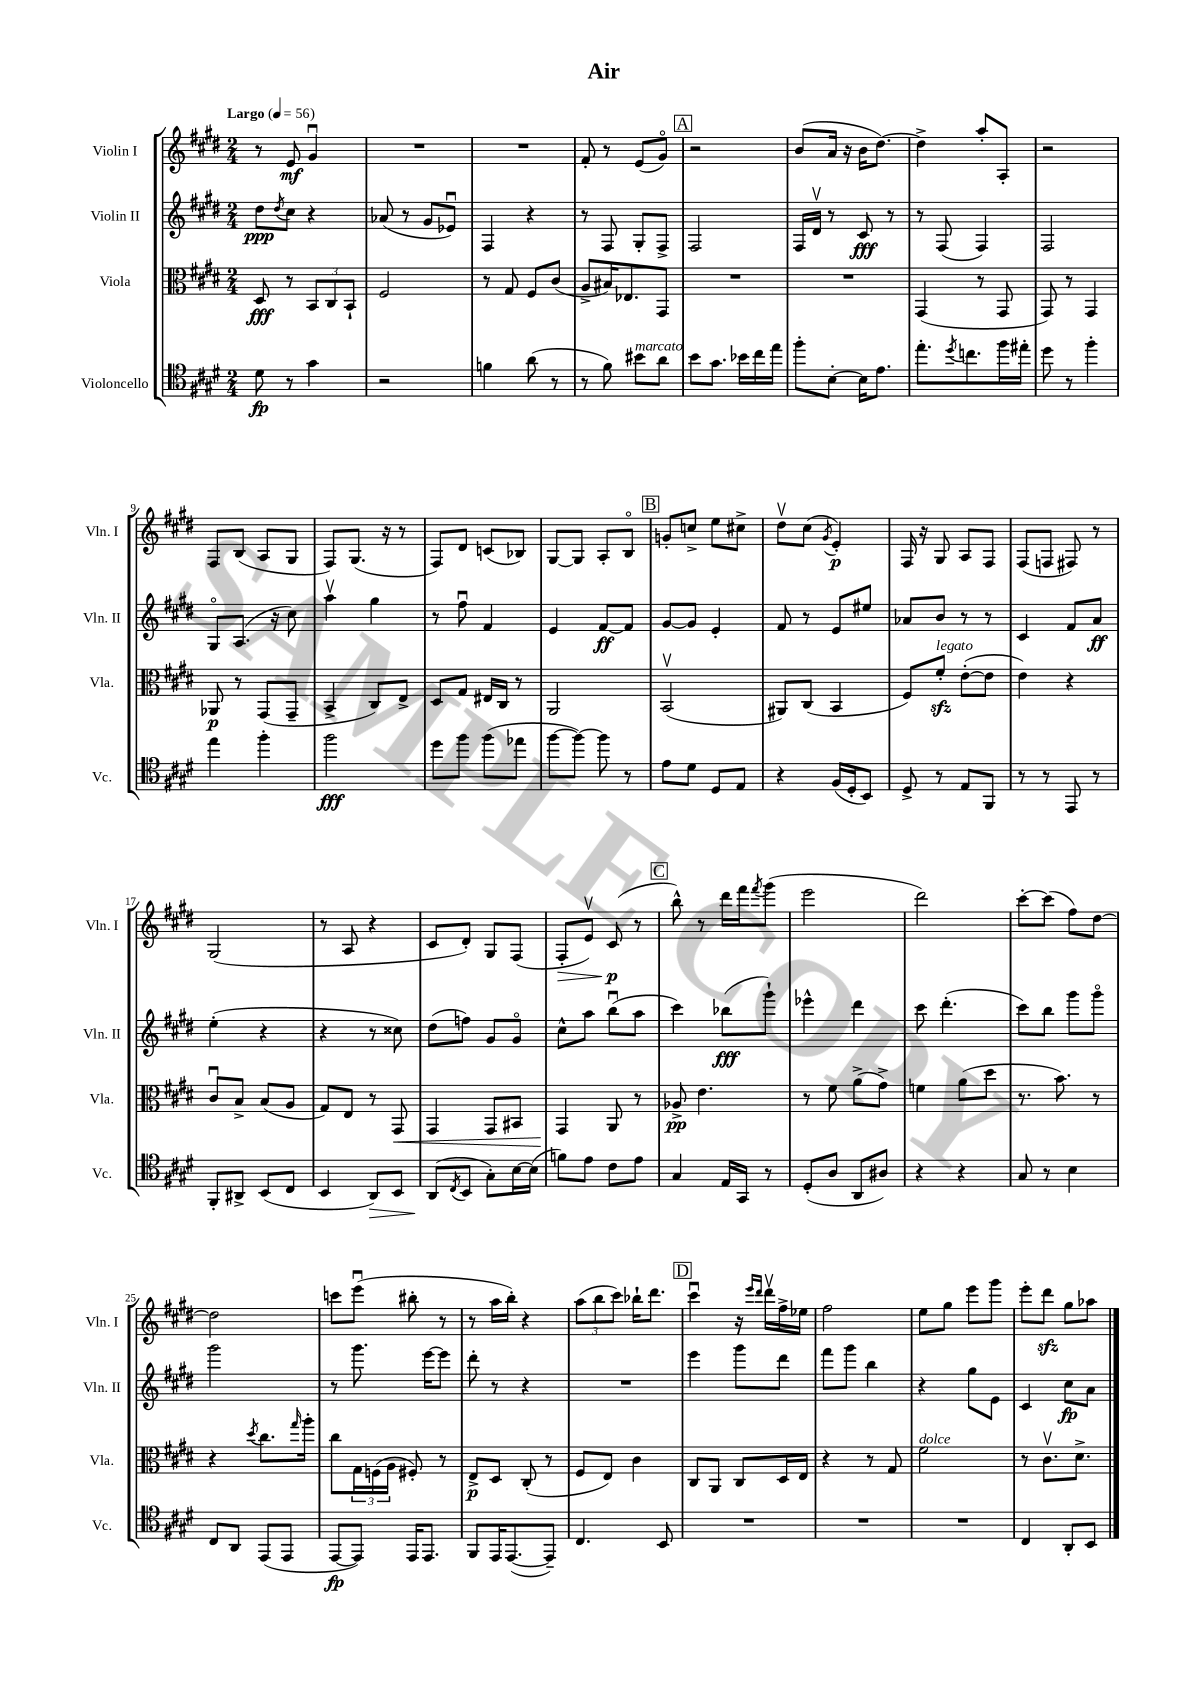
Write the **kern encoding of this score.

**kern	**dynam	**kern	**dynam	**kern	**dynam	**kern	**dynam
*part4	*part4	*part3	*part3	*part2	*part2	*part1	*part1
*staff4	*staff4	*staff3	*staff3	*staff2	*staff2	*staff1	*staff1
*I"Violoncello	*	*I"Viola	*	*I"Violin II	*	*I"Violin I	*
*I'Vc.	*	*I'Vla.	*	*I'Vln. II	*	*I'Vln. I	*
*clefC4	*	*clefC3	*	*clefG2	*	*clefG2	*
*k[f#c#g#d#]	*	*k[f#c#g#d#]	*	*k[f#c#g#d#]	*	*k[f#c#g#d#]	*
*M2/4	*	*M2/4	*	*M2/4	*	*M2/4	*
*MM56	*	*MM56	*	*MM56	*	*MM56	*
=1	=1	=1	=1	=1	=1	=1	=1
!	!	!	!	!	!	!LO:TX:a:B:t=Largo	!
8d#\	fp	8D#/	fff	8dd#\L	ppp	8r	.
.	.	.	.	8qdd#/	.	.	.
8r	.	8r	.	8cc#\J	.	8e/	mf
4g#\	.	12BB/L	.	4r	.	4g#u/	.
.	.	12C#/	.	.	.	.	.
.	.	12BB`/J	.	.	.	.	.
=2	=2	=2	=2	=2	=2	=2	=2
2r	.	2F#/	.	(8a-X/	.	2r	.
.	.	.	.	8r	.	.	.
.	.	.	.	8g#/L	.	.	.
.	.	.	.	8e-Xu/J)	.	.	.
=3	=3	=3	=3	=3	=3	=3	=3
4fn\	.	8r	.	4F#/	.	2r	.
.	.	8G#/	.	.	.	.	.
(8a\	.	8F#/L	.	4r	.	.	.
8r	.	(8c#/J	.	.	.	.	.
=4	=4	=4	=4	=4	=4	=4	=4
8r	.	8A^/L	.	8r	.	8f#'/	.
8f#\)	.	16B#X/K)	.	8F#/	.	8r	.
.	.	8.E-X/	.	.	.	.	.
!LO:TX:a:i:t=marcato	!	!	!	!	!	!	!
8b#X\L	.	.	.	8G#'/L	.	(8e/L	.
8a\J	.	8GG#/J	.	8F#^/J	.	8g#/J)	.
!!LO:REH:place=s1:t=A
=5	=5	=5	=5	=5	=5	=5	=5
8b\L	.	2r	.	2F#/	.	2r	.
8.g#\J	.	.	.	.	.	.	.
16b-X\LL	.	.	.	.	.	.	.
16cc#\	.	.	.	.	.	.	.
16ee\JJ	.	.	.	.	.	.	.
=6	=6	=6	=6	=6	=6	=6	=6
8ff#'\L	.	2r	.	16F#/LL	.	(8b/L	.
.	.	.	.	16d#v/JJ	.	.	.
[8B'\J	.	.	.	8r	.	16a/Jk	.
.	.	.	.	.	.	16r	.
16B\KL]	.	.	.	8c#/	fff	16b\KL	.
8.e\J	.	.	.	.	.	[8.dd#\J)	.
.	.	.	.	8r	.	.	.
=7	=7	=7	=7	=7	=7	=7	=7
8.ee'\L	.	(4GG#/	.	8r	.	4dd#^\]	.
.	.	.	.	(8F#/	.	.	.
8qdd#/	.	.	.	.	.	.	.
8.ccn\	.	.	.	.	.	.	.
.	.	8r	.	4F#/)	.	8aa'/L	.
16ff#\L	.	8GG#/	.	.	.	8A'/J	.
16ee#X'\JJ	.	.	.	.	.	.	.
=8	=8	=8	=8	=8	=8	=8	=8
8dd#\	.	8GG#/)	.	2F#/	.	2r	.
8r	.	8r	.	.	.	.	.
4ff#'\	.	4GG#/	.	.	.	.	.
!!LO:LB:g=z
=9	=9	=9	=9	=9	=9	=9	=9
4ee\	.	8AA-X/	p	8G#/L	.	8F#/L	.
.	.	8r	.	(8.A/J	.	(8B/J	.
4ff#'\	.	(8GG#/L	.	.	.	8A/L	.
.	.	.	.	16r	.	.	.
.	.	8GG#~/J	.	8cc#\)	.	8G#/J	.
=10	=10	=10	=10	=10	=10	=10	=10
2ff#\	fff	4BB^/	.	4aav\	.	8F#/L)	.
.	.	.	.	.	.	(8.G#/J	.
.	.	8C#/L)	.	4gg#\	.	.	.
.	.	.	.	.	.	16r	.
.	.	8E^/J	.	.	.	8r	.
=11	=11	=11	=11	=11	=11	=11	=11
8dd#\L	.	8D#/L	.	8r	.	8F#/L)	.
8ff#\J	.	8G#/J	.	8ff#u\	.	8d#/J	.
(8ff#\L	.	16E#X/LL	.	4f#/	.	(8cn/L	.
.	.	16C#/JJ	.	.	.	.	.
8ee-X\J	.	8r	.	.	.	8B-X/J)	.
=12	=12	=12	=12	=12	=12	=12	=12
[8ff#\L	.	2AA/	.	4e/	.	[8G#/L	.
8ff#\J_)	.	.	.	.	.	8G#/J]	.
8ff#\]	.	.	.	[8f#/L	ff	8A'/L	.
8r	.	.	.	8f#/J]	.	8B/J	.
!!LO:REH:place=s1:t=B
=13	=13	=13	=13	=13	=13	=13	=13
8e\L	.	(2BBv/	.	[8g#/L	.	8gn'/L	.
8d#\J	.	.	.	8g#/J]	.	8ccn^/J	.
8D#/L	.	.	.	4e'/	.	8ee\L	.
8E/J	.	.	.	.	.	8cc#X^\J	.
=14	=14	=14	=14	=14	=14	=14	=14
4r	.	8AA#X/L)	.	8f#/	.	8dd#v\L	.
.	.	(8C#/J	.	8r	.	(8cc#\J	.
.	.	.	.	.	.	8qg#/	.
(16F#/LL	.	4BB/	.	8e/L	.	4e'/)	p
16D#'/J	.	.	.	.	.	.	.
8BB/J)	.	.	.	8ee#X/J	.	.	.
=15	=15	=15	=15	=15	=15	=15	=15
8D#^/	.	8F#/L)	.	8a-X/L	.	16F#/	.
.	.	.	.	.	.	16r	.
!	!	!LO:TX:a:i:t=legato	!	!	!	!	!
8r	.	8f#zz'/J	.	8b/J	.	8G#/	.
8E/L	.	([8e'\L	.	8r	.	8A/L	.
8FF#/J	.	8e\J]	.	8r	.	8F#/J	.
=16	=16	=16	=16	=16	=16	=16	=16
8r	.	4e\)	.	4c#/	.	(8F#/L	.
8r	.	.	.	.	.	8Fn/J	.
8EE/	.	4r	.	8f#/L	.	8F#X/)	.
8r	.	.	.	8a/J	ff	8r	.
!!LO:LB:g=z
=17	=17	=17	=17	=17	=17	=17	=17
8FF#'/L	.	8c#u/L	.	(4ee'\	.	(2G#/	.
8AA#X^/J	.	8B^/J	.	.	.	.	.
(8BB/L	.	(8B/L	.	4r	.	.	.
8C#/J	.	8A/J	.	.	.	.	.
=18	=18	=18	=18	=18	=18	=18	=18
4BB/	.	8G#/L)	.	4r	.	8r	.
.	.	8E/J	.	.	.	8A/	.
!	!LO:HP:b	!	!	!	!	!	!
8AA/L)	>	8r	.	8r	.	4r	.
!	!	!	!LO:HP:b	!	!	!	!
8BB/J	.	8GG#/	<	8cc##X\)	.	.	.
=19	=19	=19	=19	=19	=19	=19	=19
(8AA/L	.	4GG#/	.	(8dd#\L	.	8c#/L	.
8qC#/	.	.	.	.	.	.	.
8BB/J	]	.	.	8ffn\J)	.	8d#'/J)	.
8G#'\L)	.	8GG#/L	.	8g#/L	.	8G#/L	.
[16B\L	.	8BB#X/J	.	8g#/J	.	(8F#/J	.
(16B\JJ]	.	.	.	.	.	.	.
=20	=20	=20	=20	=20	=20	=20	=20
!	!	!	!	!	!	!	!LO:HP:b
8fn\L)	.	4GG#/	.	8cc#^^\L	.	8F#'/L	>
8e\J	.	.	.	8aa\J	.	8ev/J)	.
8c#\L	.	8AA/	[	(8bbu\L	.	(8c#/	p
8e\J	.	8r	.	8aa\J	.	8r	]
!!LO:REH:place=s1:t=C
=21	=21	=21	=21	=21	=21	=21	=21
4G#/	.	8A-X^/	pp	4ccc#\)	.	8bb^^\)	.
.	.	4.e\	.	.	.	8r	.
16E/LL	.	.	.	(8bb-X\L	fff	16ddd#\LL	.
16GG#/JJ	.	.	.	.	.	16fff#\J	.
.	.	.	.	.	.	8qfff#/	.
8r	.	.	.	8ggg#`\J)	.	(8ggg#\J	.
=22	=22	=22	=22	=22	=22	=22	=22
(8D#'/L	.	8r	.	4eee-X^^\	.	2eee\	.
8A/J	.	8f#\	.	.	.	.	.
8AA/L	.	(8a^\L	.	4ddd#\	.	.	.
8A#X/J)	.	8g#^\J)	.	.	.	.	.
=23	=23	=23	=23	=23	=23	=23	=23
4r	.	4fn\	.	8ccc#\	.	2ddd#\)	.
.	.	.	.	(4.ddd#'\	.	.	.
4r	.	(8a\L	.	.	.	.	.
.	.	8dd#\J	.	.	.	.	.
=24	=24	=24	=24	=24	=24	=24	=24
8G#/	.	8.r	.	8ccc#\L)	.	[8ccc#'\L	.
8r	.	.	.	8bb\J	.	(8ccc#\J]	.
.	.	8.b\)	.	.	.	.	.
4B\	.	.	.	8ggg#\L	.	8ff#\L)	.
.	.	8r	.	8ggg#\J	.	[8dd#\J	.
!!LO:LB:g=z
=25	=25	=25	=25	=25	=25	=25	=25
8C#/L	.	4r	.	2ggg#\	.	2dd#\]	.
8AA/J	.	.	.	.	.	.	.
.	.	8qdd#/	.	.	.	.	.
(8EE/L	.	8.cc#\L	.	.	.	.	.
8EE/J	.	.	.	.	.	.	.
.	.	16qqgg#/	.	.	.	.	.
.	.	16aa'\Jk	.	.	.	.	.
=26	=26	=26	=26	=26	=26	=26	=26
[8EE/L	fp	8cc#\L	.	8r	.	8cccn\L	.
8EE/J])	.	24G#\L	.	8.ggg#\	.	(8eeeu\J	.
.	.	(24Fn\	.	.	.	.	.
.	.	24A\JJ	.	.	.	.	.
16EE/KL	.	8F#X'/)	.	.	.	8bb#X'\	.
8.EE/J	.	.	.	[16eee\KL	.	.	.
.	.	8r	.	8eee\J]	.	8r	.
=27	=27	=27	=27	=27	=27	=27	=27
8FF#/L	.	8E^/L	p	8ddd#'\	.	8r	.
16EE/K	.	8D#/J	.	8r	.	16aa\LL	.
([8.EE/	.	.	.	.	.	16bb'\JJ)	.
.	.	(8C#'/	.	4r	.	4r	.
8EE~/J])	.	8r	.	.	.	.	.
=28	=28	=28	=28	=28	=28	=28	=28
4.C#/	.	8F#/L	.	2r	.	(12aa\L	.
.	.	.	.	.	.	12bb\	.
.	.	8E/J)	.	.	.	.	.
.	.	.	.	.	.	12ccc#\J)	.
.	.	4c#\	.	.	.	16bb-X`\KL	.
.	.	.	.	.	.	8.ddd#\J	.
8BB/	.	.	.	.	.	.	.
!!LO:REH:place=s1:t=D
=29	=29	=29	=29	=29	=29	=29	=29
2r	.	8C#/L	.	4eee\	.	4ccc#u\	.
.	.	8AA/J	.	.	.	.	.
.	.	8C#/L	.	8ggg#\L	.	16r	.
.	.	.	.	.	.	16qqeee/LL	.
.	.	.	.	.	.	16qqddd#/JJ	.
.	.	.	.	.	.	16ddd#v\LL	.
.	.	16D#/L	.	8ddd#\J	.	16ff#^\	.
.	.	16E/JJ	.	.	.	16ee-X\JJ	.
=30	=30	=30	=30	=30	=30	=30	=30
2r	.	4r	.	8fff#\L	.	2ff#\	.
.	.	.	.	8ggg#\J	.	.	.
.	.	8r	.	4bb\	.	.	.
.	.	8G#/	.	.	.	.	.
=31	=31	=31	=31	=31	=31	=31	=31
!	!	!LO:TX:a:i:t=dolce	!	!	!	!	!
2r	.	2f#\	.	4r	.	8ee\L	.
.	.	.	.	.	.	8gg#\J	.
.	.	.	.	8gg#\L	.	8eee\L	.
.	.	.	.	8e\J	.	8ggg#\J	.
=32	=32	=32	=32	=32	=32	=32	=32
4C#/	.	8r	.	4c#/	.	8eee'\L	.
.	.	8.c#v\L	.	.	.	8ddd#zz\J	.
8AA'/L	.	.	.	8cc#\L	fp	8gg#\L	.
.	.	8.d#^\J	.	.	.	.	.
8BB/J	.	.	.	8a\J	.	8aa-X\J	.
==	==	==	==	==	==	==	==
*-	*-	*-	*-	*-	*-	*-	*-
